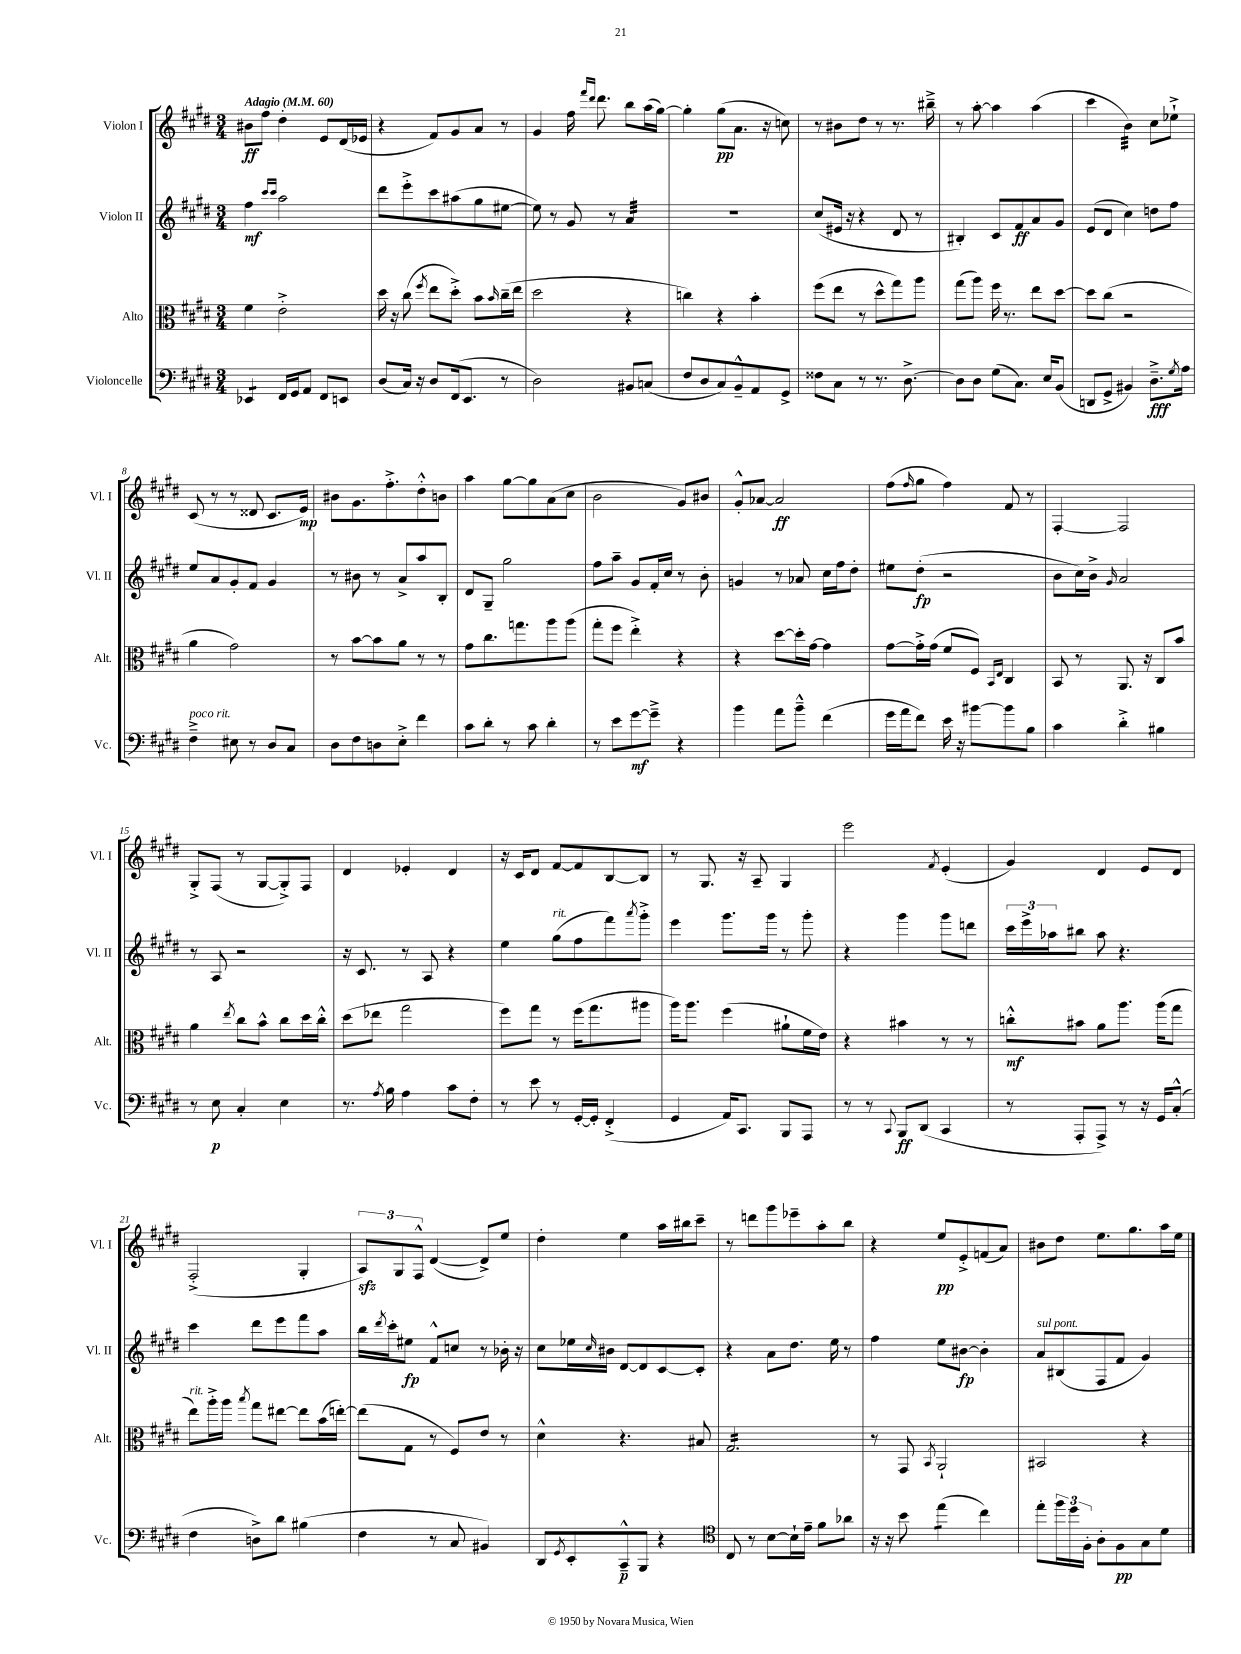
<<
\new StaffGroup <<
\new Staff = "s0" \with { instrumentName = "Violon I" shortInstrumentName = "Vl. I" } {
    \clef treble \key e \major \numericTimeSignature \time 3/4 \tempo "Adagio" 4 = 60
    bis'8\ff fis''8 dis''4-. e'8 dis'16( ees'16 |
    r4 fis'8) gis'8 a'8 r8 |
    gis'4 fis''16 \grace { fis'''16 dis'''16 } dis'''8. b''8 a''16( gis''16~) |
    gis''4-. gis''8\pp( a'8. r16 c''8) |
    r8 bis'8 dis''8 r8 r8. bis''16---> |
    r8 a''8~-. a''4 a''4( |
    cis'''4 b'4:32) cis''8 ees''8-!-> |
    cis'8( r8 r8 disis'8 cis'8. e'16\mp) |
    bis'8 gis'8. fis''8.-.-> dis''8-.-^ b'8 |
    a''4 gis''8~ gis''8 a'8( cis''8 |
    b'2 gis'8) bis'8 |
    gis'8-.-^ aes'8~ aes'2\ff |
    fis''8( \grace { fis''16 } gis''8 fis''4) fis'8 r8 |
    fis4~-. fis2 |
    gis8-.-> fis8( r8 gis8~ gis8-.->) fis8 |
    dis'4 ees'4-. dis'4 |
    r16 cis'16 dis'8 fis'8~ fis'8 b8~ b8 |
    r8 gis8. r16 a8-- gis4 |
    e'''2 \acciaccatura { fis'8 } e'4-.( |
    gis'4) dis'4 e'8 dis'8 |
    fis2-.->( gis4-. |
    \tuplet 3/2 { a8\sfz) gis8 fis8-^ } dis'4~( dis'8->) e''8 |
    dis''4-. e''4 a''16 bis''16 cis'''8-- |
    r8 d'''8 gis'''8 ees'''8-- a''8-. b''8 |
    r4 e''8\pp e'8-.-> f'8( a'8) |
    bis'8 dis''8 e''8. gis''8. a''16 e''16 \bar "|." |
}
\new Staff = "s1" \with { instrumentName = "Violon II" shortInstrumentName = "Vl. II" } {
    \clef treble \key e \major \numericTimeSignature \time 3/4
    fis''4\mf \grace { cis'''16 cis'''16 } a''2 |
    dis'''8 e'''8-.-> cis'''8 ais''8( gis''8 eis''8~ |
    eis''8) r8 gis'8 r8 a'4:32 |
    R2. |
    cis''8( eis'16 r16 r4 dis'8 r8 |
    bis4-.) cis'8 fis'8\ff a'8 gis'8 |
    e'8( dis'8 cis''4) d''8 fis''8 |
    e''8 a'8 gis'8-. fis'8 gis'4 |
    r8 bis'8 r8 a'8-> a''8 b8-. |
    dis'8 gis8-- gis''2 |
    fis''8 a''8-- gis'8 fis'16-. cis''16 r8 b'8-. |
    g'4 r8 aes'8 cis''16 fis''16 dis''8-. |
    eis''8 dis''8-.\fp( r2 |
    b'8 cis''16) b'16-> \grace { gis'16 } a'2 |
    r8 a8 r2 |
    r16 cis'8. r8 a8 r4 |
    e''4 gis''8^\markup { \italic "rit." }( fis''8 fis'''8) \acciaccatura { a'''8 } gis'''8-.-> |
    e'''4 gis'''8. gis'''16 r8 gis'''8-. |
    r4 gis'''4 gis'''8 d'''8 |
    \tuplet 3/2 { cis'''16 e'''16-> aes''16 } bis''8 aes''8 r4. |
    cis'''4 dis'''8 e'''8 fis'''8 a''8 |
    b''16 \acciaccatura { dis'''8 } cis'''16-. eis''8\fp fis'8-^ c''8 r8 bes'16-. r16 |
    cis''8 ees''16 \grace { cis''16 } bis'16 dis'8~ dis'8 cis'8~ cis'8-. |
    r4 a'8 dis''8. e''16 r8 |
    fis''4 e''8 bis'8~\fp bis'4-. |
    a'8^\markup { \italic "sul pont." } bis8( fis8 fis'8 gis'4) \bar "|." |
}
\new Staff = "s2" \with { instrumentName = "Alto" shortInstrumentName = "Alt." } {
    \clef alto \key e \major \numericTimeSignature \time 3/4
    fis'4 e'2-.-> |
    dis''16 r16 cis''8( \acciaccatura { fis''8 } e''8 dis''8-.->) b'8 \grace { b'16 } cis''16--( e''16 |
    dis''2 r4 |
    c''4) r4 b'4-. |
    fis''8( e''8 r8 dis''8-^ gis''8) a''8 |
    gis''8( a''8) fis''16 r8. e''8 dis''8~ |
    dis''8 cis''8( r2 |
    a'4 gis'2) |
    r8 b'8~ b'8 a'8 r8 r8 |
    gis'8 cis''8. g''8. a''8 a''8( |
    gis''8-. fis''8 e''4-.->) r4 |
    r4 dis''8~ dis''16-. gis'16~ gis'4 |
    gis'8~ gis'16-.-> gis'16( fis'8 fis8) \grace { b,16 e16 } cis4 |
    b,8 r8 a,8. r16 cis8 b'8 |
    a'4 \acciaccatura { e''8 } cis''8 b'8-^ cis''8 dis''16 cis''16-.-^ |
    dis''8( ees''8 gis''2 |
    fis''8) gis''8 r8 fis''16( gis''8. ais''8 |
    a''16) a''8. fis''4( ais'8-! fis'16 e'16) |
    r4 bis'4 r8 r8 |
    c''8-.-^\mf bis'8 a'8 a''8. a''16( gis''8 |
    e''8^\markup { \italic "rit." }) a''16-.-> a''16 \acciaccatura { b''8 } gis''8 eis''8~ eis''8 b'16( e''16~-.) |
    e''8( gis8 r8 fis8) e'8 r8 |
    dis'4-^ r4. bis8 |
    gis2.:16 |
    r8 gis,8 \acciaccatura { b,8 } a,2-! |
    bis,2 r4 \bar "|." |
}
\new Staff = "s3" \with { instrumentName = "Violoncelle" shortInstrumentName = "Vc." } {
    \clef bass \key e \major \numericTimeSignature \time 3/4
    ees,4:8 fis,16 gis,16 a,8 fis,8 e,8 |
    dis8( cis16) r16 dis8 fis,16( e,8. r8 |
    dis2) bis,8 c8( |
    fis8 dis8 cis8) b,8---^ a,8 gis,8-> |
    fisis8 cis8 r8 r8. dis8.~-> |
    dis8 dis8 gis8( cis8.) e16 b,8( |
    d,8 gis,8-> bis,4) dis8.--->\fff \acciaccatura { gis8 } a16 |
    fis4--->^\markup { \italic "poco rit." } eis8 r8 dis8 cis8 |
    dis8 fis8 d8 e8-.-> fis'4 |
    cis'8 dis'8-. r8 cis'8 dis'4-. |
    r8 e'8 gis'8~\mf gis'8---> r4 |
    b'4 a'8 b'8---^ fis'4( |
    gis'16 a'16 fis'8) e'16 r16 bis'8~ bis'8 b8 |
    cis'4 dis'4-.-> bis4 |
    r8 e8\p cis4-. e4 |
    r8. \acciaccatura { a8 } b16 a4 cis'8 fis8-. |
    r8 e'8 r8 gis,16~-. gis,16-. fis,4-.->( |
    gis,4 a,16) cis,8. b,,8 a,,8 |
    r8 r8 \appoggiatura { cis,8 } b,,8\ff dis,8( cis,4 |
    r8 a,,8-. a,,8->) r8 r16 gis,16 cis8-.-^( |
    fis4 d8->) dis'8 bis4( |
    fis4 r8 cis8 bis,4) |
    dis,8 \acciaccatura { gis,8 } e,8-. cis,8---^\p b,,8 r4 |
    \clef tenor cis8 r8 b8~ b16-! e'16-- fis'8 aes'8 |
    r16 r16 b'8 e''4:8( cis''4) |
    e''8-. \tuplet 3/2 { fis''16 dis''16 fis16-. } a8-. fis8\pp gis8 dis'8 \bar "|." |
}
>>
>>
